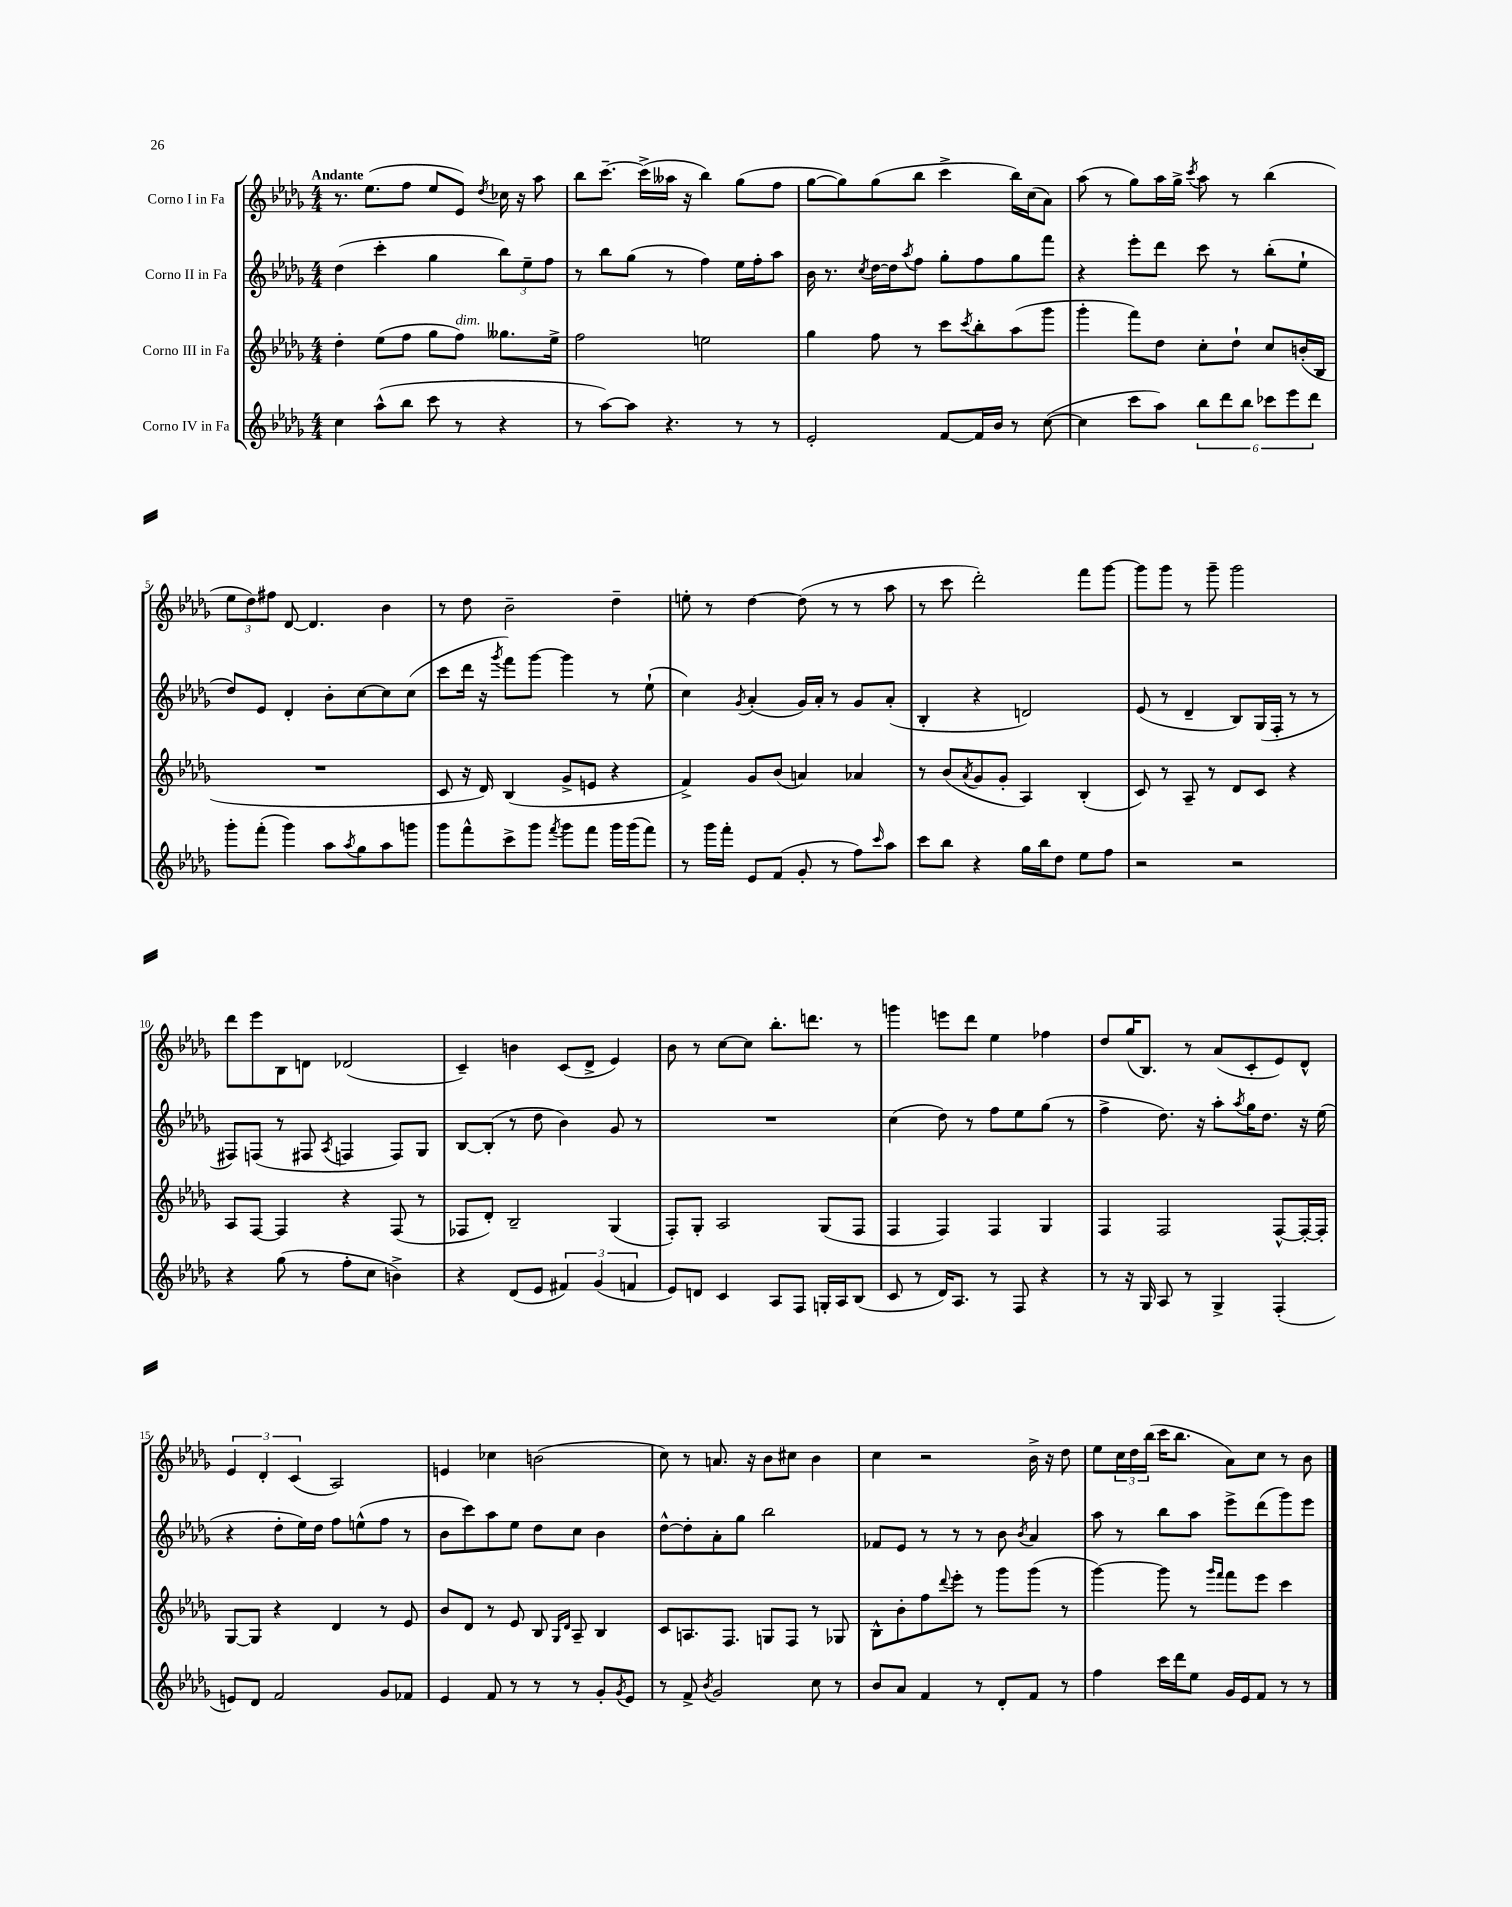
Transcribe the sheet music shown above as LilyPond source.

<<
\new StaffGroup <<
\new Staff = "s0" \with { instrumentName = "Corno I in Fa" } {
    \clef treble \key des \major \numericTimeSignature \time 4/4 \tempo "Andante"
    r8. ees''8.( f''8 ees''8 ees'8) \acciaccatura { des''8 } ces''16 r16 aes''8 |
    bes''8 c'''8.~-- c'''16->( aeses''16 r16 bes''4) ges''8( f''8 |
    ges''8~ ges''8) ges''8( bes''8 c'''4-> bes''16) c''16( aes'8) |
    aes''8( r8 ges''8) aes''16 ges''16-> \acciaccatura { c'''8 } aes''8 r8 bes''4( |
    \tuplet 3/2 { ees''8 des''8) fis''8 } des'8~ des'4. bes'4 |
    r8 des''8 bes'2-- des''4-- |
    e''8-. r8 des''4~ des''8( r8 r8 aes''8 |
    r8 c'''8 des'''2-.) f'''8 ges'''8~ |
    ges'''8 ges'''8 r8 ges'''8-- ges'''2 |
    des'''8 ees'''8 bes8 d'8 des'2( |
    c'4--) b'4 c'8( des'8-> ees'4) |
    bes'8 r8 c''8~ c''8 bes''8.-. d'''8. r8 |
    g'''4 e'''8 des'''8 ees''4 fes''4 |
    des''8 ges''16( bes8.) r8 aes'8( c'8-. ees'8) des'8-^ |
    \tuplet 3/2 { ees'4 des'4-. c'4( } aes2) |
    e'4 ces''4 b'2( |
    c''8) r8 a'8. r16 bes'8 cis''8 bes'4 |
    c''4 r2 bes'16-> r16 des''8 |
    ees''8 \tuplet 3/2 { c''16 des''16 bes''16( } c'''16 bes''8. aes'8) c''8 r8 bes'8 \bar "|." |
}
\new Staff = "s1" \with { instrumentName = "Corno II in Fa" } {
    \clef treble \key des \major \numericTimeSignature \time 4/4
    des''4( c'''4-. ges''4 \tuplet 3/2 { bes''8) ees''8-- f''8 } |
    r8 bes''8 ges''8( r8 f''4) ees''16 f''16-. aes''8 |
    bes'16 r8. \acciaccatura { c''8 } des''16~ des''16 \acciaccatura { aes''8 } f''8 ges''8-. f''8 ges''8 f'''8 |
    r4 ees'''8-. des'''8 c'''8 r8 bes''8-.( ees''8-! |
    des''8) ees'8 des'4-. bes'8-. c''8~ c''8 c''8( |
    c'''8 des'''16 r16 \acciaccatura { ges'''8 } f'''8) ges'''8~ ges'''4 r8 ees''8-!( |
    c''4) \acciaccatura { ges'8 } aes'4-.( ges'16) aes'16-. r8 ges'8 aes'8-.( |
    bes4-. r4 d'2) |
    ees'8( r8 des'4-- bes8) ges16( f16-. r8 r8 |
    fis8) f8( r8 fis8 \acciaccatura { aes8 } f4 f8) ges8 |
    bes8~ bes8-.( r8 des''8 bes'4) ges'8 r8 |
    R1 |
    c''4( des''8) r8 f''8 ees''8 ges''8( r8 |
    f''4-> des''8.) r16 aes''8-. \acciaccatura { aes''8 } ges''16 des''8. r16 ees''16( |
    r4 des''8-. ees''16) des''16 f''8 e''8-^( f''8 r8 |
    bes'8 c'''8) aes''8 ees''8 des''8 c''8 bes'4 |
    des''8~-^ des''8-. aes'8-. ges''8 bes''2 |
    fes'8 ees'8 r8 r8 r8 bes'8 \acciaccatura { bes'8 } aes'4 |
    aes''8 r8 bes''8 aes''8 ees'''8-> des'''8( ges'''8) ees'''8 \bar "|." |
}
\new Staff = "s2" \with { instrumentName = "Corno III in Fa" } {
    \clef treble \key des \major \numericTimeSignature \time 4/4
    des''4-. ees''8( f''8 ges''8 f''8^\markup { \italic "dim." }) geses''8. ees''16-> |
    f''2 e''2 |
    ges''4 f''8 r8 c'''8 \acciaccatura { c'''8 } bes''8-. aes''8( ges'''8 |
    ges'''4-. f'''8) des''8 c''8-. des''8-! c''8 b'16-.( bes16 |
    R1 |
    c'8 r16 des'16) bes4( ges'8-> e'8 r4 |
    f'4->) ges'8 bes'8( a'4) aes'4 |
    r8 bes'8( \acciaccatura { aes'8 } ges'8 ges'8-. aes4) bes4-.( |
    c'8) r8 aes8-- r8 des'8 c'8 r4 |
    aes8 f8~ f4 r4 f8( r8 |
    fes8 des'8-.) bes2-- ges4( |
    f8-.) ges8-. aes2 ges8( f8 |
    f4 f4) f4 ges4 |
    f4 f2 f8~-^ f16~-. f16-. |
    ges8~ ges8 r4 des'4 r8 ees'8 |
    bes'8 des'8 r8 ees'8 bes8 \grace { ges16 des'16 } aes8-- bes4 |
    c'8 a8. f8. g8 f8 r8 ges8 |
    bes8-^ bes'8-. f''8 \appoggiatura { des'''8 } ees'''8-. r8 ges'''8 ges'''8( r8 |
    ges'''4~) ges'''8 r8 \grace { ges'''16 f'''16 } f'''8 ees'''8 c'''4 \bar "|." |
}
\new Staff = "s3" \with { instrumentName = "Corno IV in Fa" } {
    \clef treble \key des \major \numericTimeSignature \time 4/4
    c''4 aes''8-^( bes''8 c'''8 r8 r4 |
    r8 aes''8~) aes''8 r4. r8 r8 |
    ees'2-. f'8~ f'16 bes'16 r8 c''8~( |
    c''4 c'''8 aes''8) \tuplet 6/4 { bes''8 des'''8 bes''8 ces'''8 ees'''8 des'''8 } |
    ges'''8-. f'''8-.( ges'''4) aes''8 \acciaccatura { aes''8 } ges''8 aes''8 g'''8 |
    ges'''8 f'''8-^ c'''8-> ges'''8 \acciaccatura { f'''8 } ges'''8 f'''8 ges'''16 ges'''16( f'''8) |
    r8 ges'''16 f'''16-. ees'8 f'8( ges'8-. r8 f''8) \grace { c'''16 } aes''8 |
    c'''8 bes''8 r4 ges''16 bes''16 des''8 ees''8 f''8 |
    r2 r2 |
    r4 ges''8( r8 f''8-. c''8 b'4->) |
    r4 des'8( ees'8 \tuplet 3/2 { fis'4) ges'4( f'4 } |
    ees'8) d'8 c'4 aes8 f8 g16-. aes16 bes8( |
    c'8 r8 des'16) aes8. r8 f8 r4 |
    r8 r16 ges16 aes8 r8 ges4-> f4-.( |
    e'8) des'8 f'2 ges'8 fes'8 |
    ees'4 f'8 r8 r8 r8 ges'8-. \acciaccatura { ges'8 } ees'8 |
    r8 f'8-> \acciaccatura { bes'8 } ges'2 c''8 r8 |
    bes'8 aes'8 f'4 r8 des'8-. f'8 r8 |
    f''4 c'''16 des'''16 ees''8 ges'16 ees'16 f'8 r8 r8 \bar "|." |
}
>>
>>
